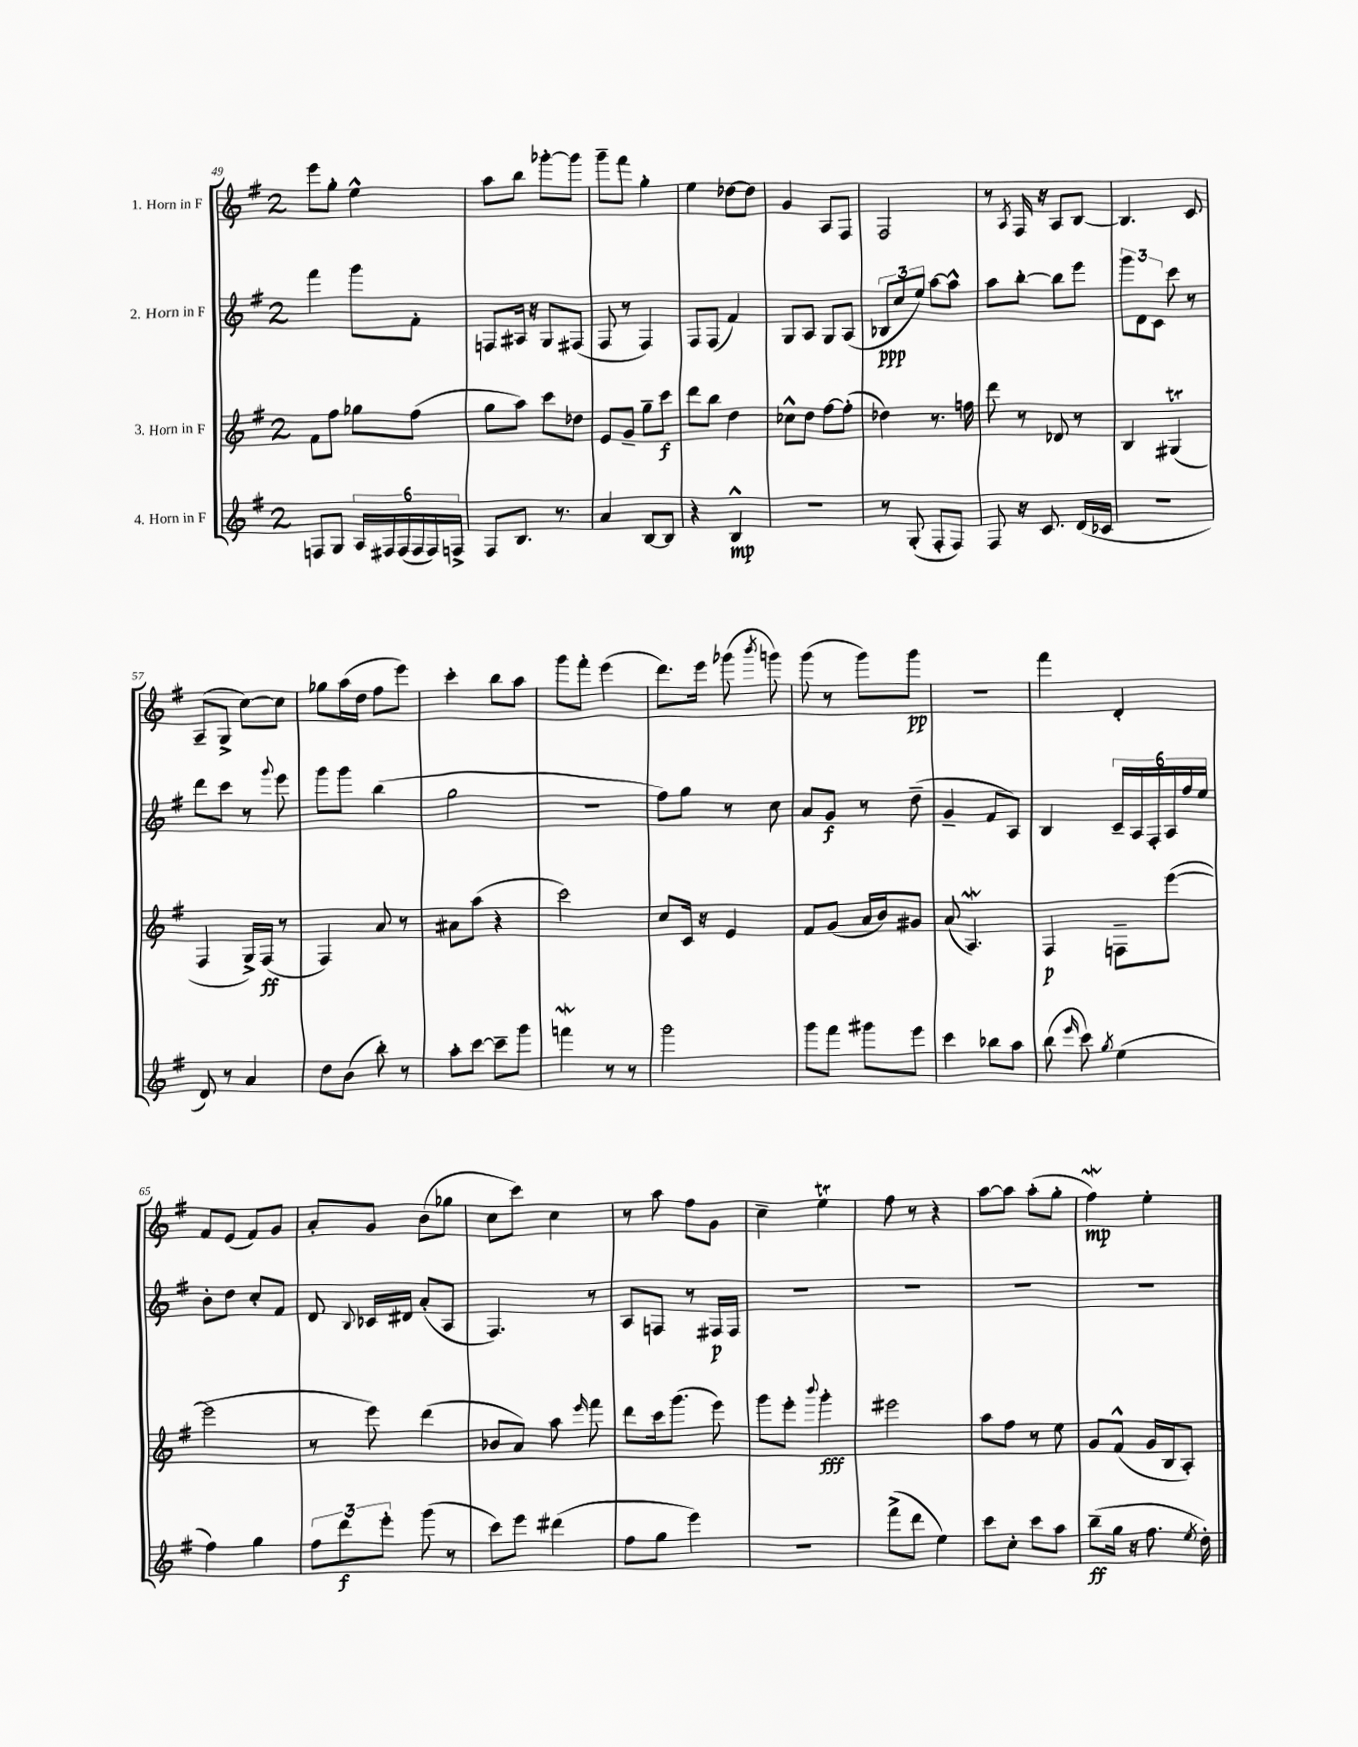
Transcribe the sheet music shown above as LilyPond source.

<<
\new StaffGroup <<
\new Staff = "s0" \with { instrumentName = "1. Horn in F" } {
    \clef treble \key g \major \once \override Staff.TimeSignature.style = #'single-digit \time 2/4
    \autoBeamOff e'''8[ g''8]-. e''4-^ |
    a''8[ b''8] ges'''8[~-. ges'''8] |
    g'''8[-- fis'''8] g''4-. |
    e''4 des''8[~ des''8] |
    g'4 a8[ fis8] |
    fis2 |
    r8 \acciaccatura { a8 } fis16 r16 a8[ b8]~ |
    b4. c'8 |
    a8[--( g8]-> c''8[~) c''8] |
    ges''8[ a''16( d''16] fis''8[ e'''8]) |
    c'''4-. b''8[ a''8] |
    g'''8[ fis'''8]-. e'''4( |
    d'''8.[) e'''16] ges'''8( \acciaccatura { b'''8 } g'''8) |
    g'''8( r8 g'''8[) g'''8]\pp |
    r2 |
    fis'''4 d'4-. |
    fis'8[ e'8]( fis'8[) g'8] |
    a'8[-. g'8] b'8[( ges''8] |
    c''8[ c'''8]) c''4 |
    r8 a''8 fis''8[ g'8] |
    c''4-- e''4\trill |
    fis''8 r8 r4 |
    a''8[~ a''8] a''8[-.( g''8]-. |
    fis''4\mordent\mp) e''4-. \bar "|." |
}
\new Staff = "s1" \with { instrumentName = "2. Horn in F" } {
    \clef treble \key g \major \once \override Staff.TimeSignature.style = #'single-digit \time 2/4
    \autoBeamOff fis'''4 g'''8[ fis'8]-. |
    f8[ ais16] r16 g8[ fis8]( |
    fis8 r8 fis4) |
    fis8[ fis8]( fis'4) |
    g8[ a8] g8[ a8]( |
    \tuplet 3/2 { bes8[\ppp c''8 e''8]) } a''8[~ a''8]-^ |
    a''8[ b''8]~-. b''8[ e'''8] |
    \tuplet 3/2 { g'''8[ d'8 c'8] } c'''8 r8 |
    d'''8[ c'''8] r8 \appoggiatura { g'''8 } e'''8 |
    g'''8[ g'''8] b''4( |
    g''2 |
    R2 |
    fis''8[) g''8] r8 c''8 |
    a'8[ g'8]\f r8 d''8--( |
    g'4-- fis'8[ a8]) |
    b4 \tuplet 6/4 { c'16[-- a16 fis16-. a16 fis''16 e''16] } |
    b'8[-. d''8] c''8[-. fis'8] |
    d'8 \appoggiatura { b8 } ces'16[ dis'16] a'8[-.( a8] |
    fis4.) r8 |
    a8[ f8] r8 fis16[\p fis16] |
    R2 |
    R2 |
    R2 |
    R2 \bar "|." |
}
\new Staff = "s2" \with { instrumentName = "3. Horn in F" } {
    \clef treble \key g \major \once \override Staff.TimeSignature.style = #'single-digit \time 2/4
    \autoBeamOff fis'8[ fis''8] ges''8[ fis''8]( |
    g''8[ a''8]) c'''8[ des''8] |
    e'8[ g'8]-- g''8[-- c'''8]\f |
    d'''8[ b''8] d''4 |
    ces''8[-^ d''8] fis''8[~ fis''8]-.( |
    des''4) r8. f''16 |
    d'''8 r8 des'8 r8 |
    b4 gis4\trill( |
    fis4 g16[->) fis16]\ff( r8 |
    fis4) a'8 r8 |
    ais'8[ a''8]( r4 |
    c'''2) |
    c''8[ c'16] r16 e'4 |
    fis'8[ g'8]( a'16[ b'16) gis'8] |
    a'8( a4.\mordent) |
    fis4\p f8[-- e'''8]~( |
    e'''2 |
    r8 e'''8) d'''4( |
    bes'8[ a'8]) a''8 \grace { e'''16 } fis'''8 |
    d'''8[ c'''16 g'''8.]( e'''8) |
    g'''8[ e'''8]-. \appoggiatura { b'''8 } g'''4-.\fff |
    eis'''2 |
    a''8[ fis''8] r8 e''8 |
    g'8[ fis'8]-^( g'16[ b16 a8]-.) \bar "|." |
}
\new Staff = "s3" \with { instrumentName = "4. Horn in F" } {
    \clef treble \key g \major \once \override Staff.TimeSignature.style = #'single-digit \time 2/4
    \autoBeamOff f8[ g8] \tuplet 6/4 { a16[ fis16 fis16( fis16 fis16) f16]-> } |
    fis8[ b8.] r8. |
    a'4 b8[~ b8] |
    r4 b4-^\mp |
    R2 |
    r8 g8-.( fis8[-. fis8]) |
    fis8 r16 c'8. d'16[( ces'16] |
    R2 |
    d'8) r8 a'4 |
    d''8[ b'8]( b''8-.) r8 |
    a''8[-. c'''8]~ c'''8[-- g'''8] |
    f'''4\mordent r8 r8 |
    g'''2 |
    g'''8[ fis'''8] gis'''8[ e'''8] |
    c'''4 bes''8[ a''8] |
    b''8( \grace { e'''16 } c'''8) \acciaccatura { g''8 } e''4( |
    fis''4) g''4 |
    \tuplet 3/2 { fis''8[ d'''8\f e'''8]-. } g'''8( r8 |
    c'''8[) e'''8] dis'''4( |
    fis''8[ g''8] e'''4) |
    r2 |
    fis'''8[->( d'''8] e''4) |
    c'''8[ c''8]-. c'''8[ a''8] |
    b''8[--\ff( g''16] r16 fis''8. \acciaccatura { e''8 } d''16-.) \bar "|." |
}
>>
>>
\layout { \context { \Score currentBarNumber = #49 } }
